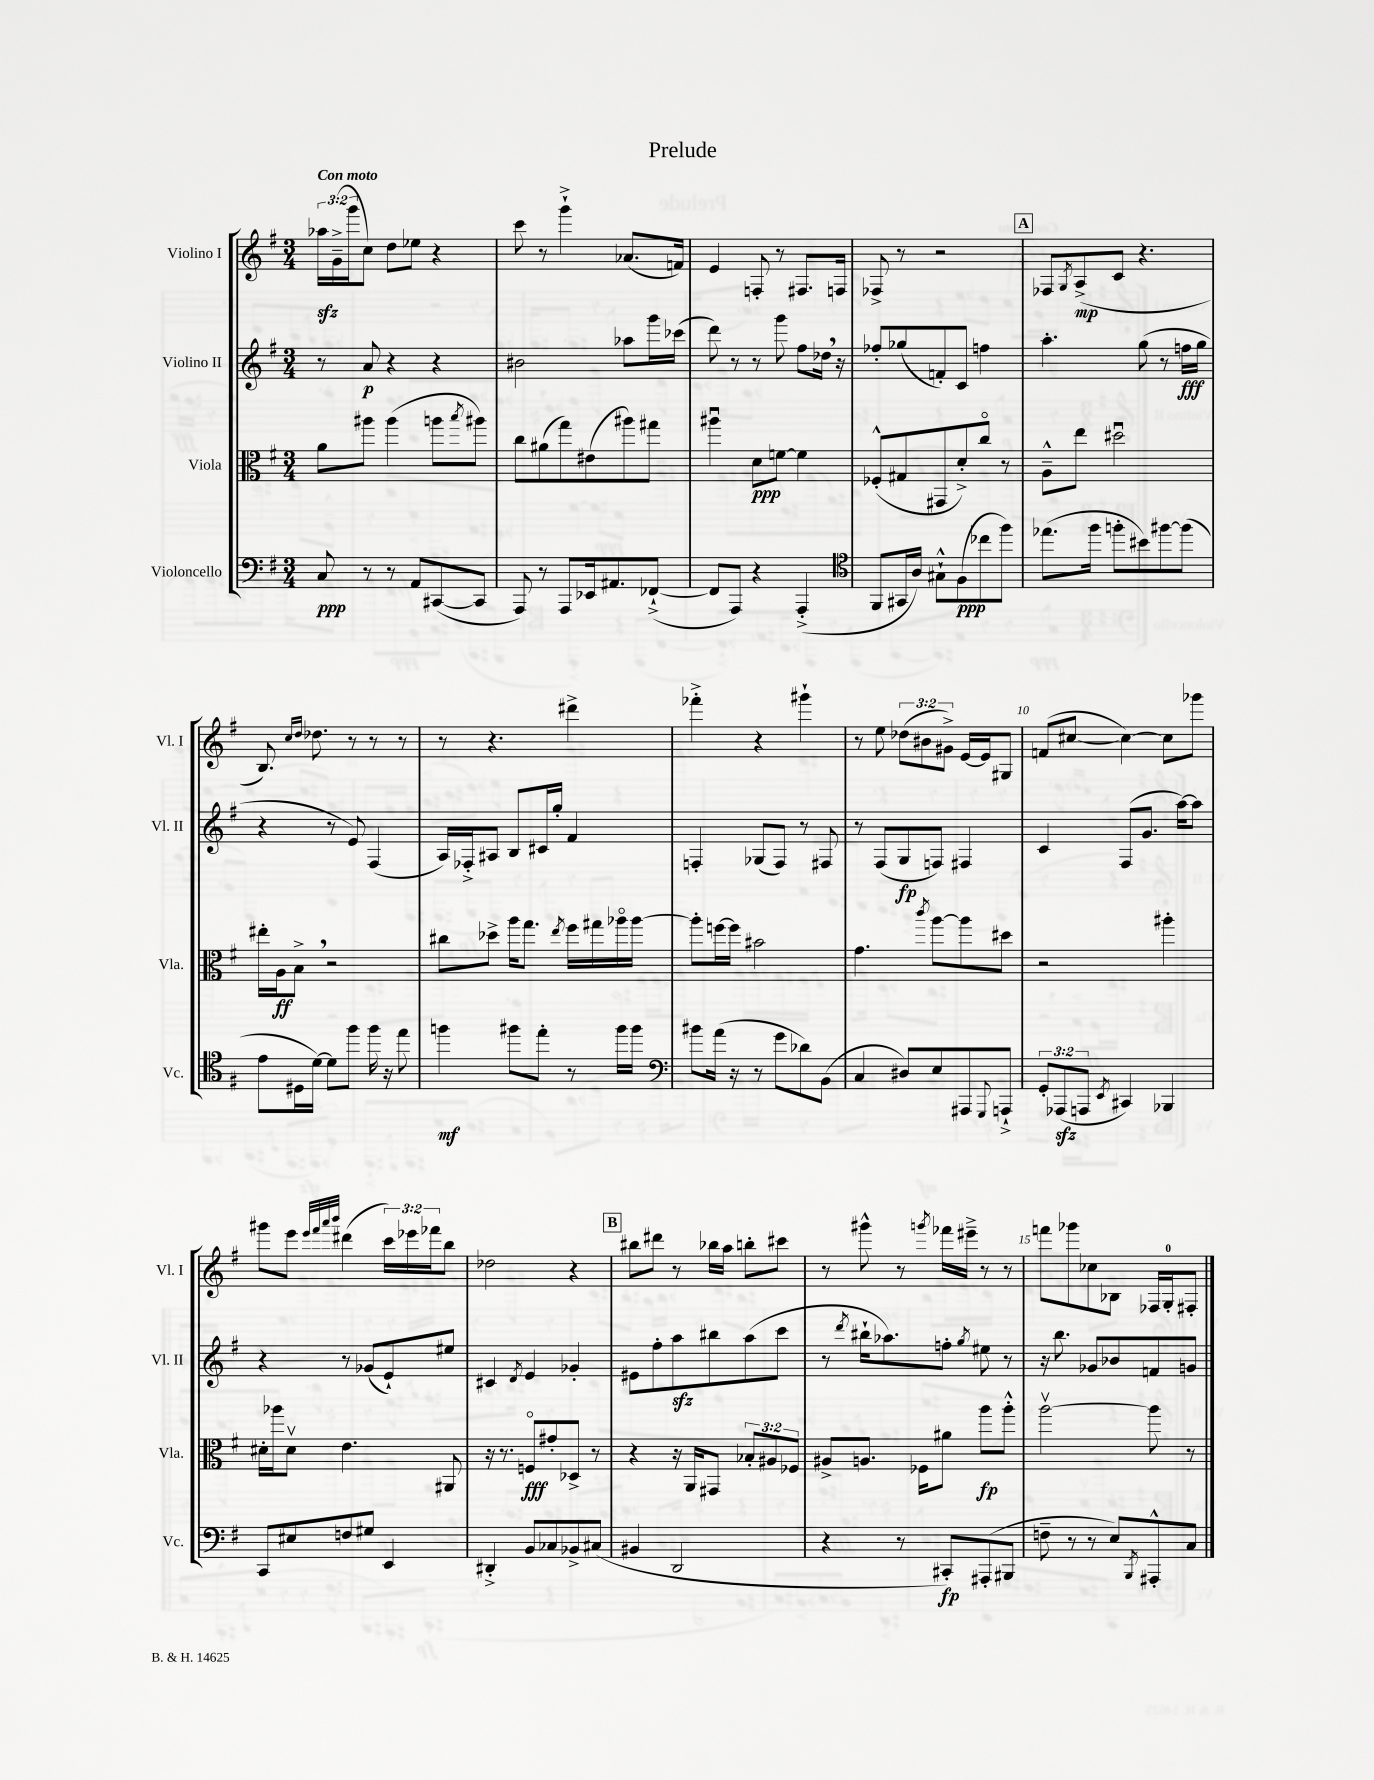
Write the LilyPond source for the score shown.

\header { title = "Prelude" }
<<
\new StaffGroup <<
\new Staff = "s0" \with { instrumentName = "Violino I" shortInstrumentName = "Vl. I" } {
    \clef treble \key g \major \numericTimeSignature \time 3/4 \override Staff.TupletNumber.text = #tuplet-number::calc-fraction-text \tempo "Con moto"
    \tuplet 3/2 { aes''16\sfz g'16--->( g'''16 } c''8) d''8 ees''8 r4 |
    c'''8 r8 g'''4-!-> aes'8.( f'16) |
    e'4 f8-. r8 fis8. f16 |
    fes8-> r8 r2 |
    \mark \markup { \box "A" } fes8 \acciaccatura { g8 } a8->\mp( c'8 r4. |
    b8.) \grace { c''16 d''16 } des''8. r8 r8 r8 |
    r8 r4. dis'''4-> |
    fes'''4-.-> r4 gis'''4-! |
    r8 e''8 \tuplet 3/2 { des''8( bis'8 gis'8->) } e'16~ e'16 gis8 |
    f'8( cis''8~ cis''4~) cis''8 ges'''8 |
    gis'''8 e'''8 \grace { e'''32 fis'''32 a'''32 b'''32 } dis'''4( \tuplet 3/2 { c'''16) ees'''16 fes'''16 } b''8 |
    des''2 r4 |
    \mark \markup { \box "B" } bis''8 dis'''8 r8 bes''16 a''16 b''8-. cis'''8 |
    r8 gis'''8-^ r8 \acciaccatura { g'''8 } fes'''16 eis'''16---> r8 r8 |
    f'''8 ges'''8 ces''8 bes8 fes16 g16-0-. fis8-. \bar "|." |
}
\new Staff = "s1" \with { instrumentName = "Violino II" shortInstrumentName = "Vl. II" } {
    \clef treble \key g \major \numericTimeSignature \time 3/4
    r8 a'8\p r4 r4 |
    bis'2 aes''8 g'''16 ces'''16( |
    d'''8) r8 r8 g'''8 fis''8 des''16 \breathe r16 |
    fes''8-. ges''8( f'8-.) c'8 f''4 |
    \mark \markup { \box "A" } a''4.-. g''8( r8 f''16\fff g''16 |
    r4 r8 e'8) fis4( |
    a16) fes16-.-> ais8 b8 cis'16 g''16-. fis'4 |
    f4-. ges8( f8) r8 fis8 |
    r8 fis8( g8\fp f8) fis4 |
    c'4 fis8( g'8. a''16~) a''8 |
    r4 r8 ges'8( e'8-!) eis''8 |
    cis'4 \acciaccatura { d'8 } e'4 ges'4-. |
    \mark \markup { \box "B" } eis'8 fis''8-. a''8\sfz bis''8 a''8( c'''8 |
    r8 \acciaccatura { d'''8 } bis''16-! aes''8.) f''8-. \acciaccatura { g''8 } eis''8 r8 |
    r16 b''8. ges'8 bes'8 f'8 g'8 \bar "|." |
}
\new Staff = "s2" \with { instrumentName = "Viola" shortInstrumentName = "Vla." } {
    \clef alto \key g \major \numericTimeSignature \time 3/4 \override Staff.TupletNumber.text = #tuplet-number::calc-fraction-text
    a'8 ais''8 ais''4( a''8 \acciaccatura { b''8 } ais''8) |
    c''8 ais'8( g''8) eis'8( ais''8) gis''8 |
    ais''4\downbow d'8\ppp f'8~ f'4 |
    fes8-.-^( gis8 gis,8 d'8-.->) c''8\flageolet r8 |
    \mark \markup { \box "A" } a8---^ e''8 dis''2\downbow |
    eis''16-. a16\ff b8-> \breathe r2 |
    cis''8 des''8-> a''16 g''8. \acciaccatura { e''8 } fis''16 gis''16 aes''16\flageolet aes''16~ |
    aes''8-. f''16~ f''16 bis'2 |
    g'4. \acciaccatura { c'''8 } a''8~ a''8 dis''8 |
    r2 ais''4-. |
    dis'16-. aes''16 dis'8\upbow e'4. ais,8 |
    r16 r8. f8\flageolet\fff gis'8-. des8-> r8 |
    \mark \markup { \box "B" } r4 r16 a,16 gis,8 \tuplet 3/2 { bes8-. ais8 fes8 } |
    ais8-> a8. fes16 ais'8 a''8\fp a''8-.-^ |
    a''2~\upbow a''8 r8 \bar "|." |
}
\new Staff = "s3" \with { instrumentName = "Violoncello" shortInstrumentName = "Vc." } {
    \clef bass \key g \major \numericTimeSignature \time 3/4 \override Staff.TupletNumber.text = #tuplet-number::calc-fraction-text
    c8\ppp r8 r8 a,8 cis,8~( cis,8 |
    a,,8) r8 a,,8 ees,16 ais,8. fes,8~-!->( |
    fes,8 a,,8) r4 a,,4-.->( |
    \clef tenor fis,8 gis,16 a16) gis8-!-^ fis8\ppp( ces''8 fis''8) |
    \mark \markup { \box "A" } ees''8.( fis''16 f''8-. bis'8) fis''8~ fis''8( |
    e'8 dis16 d'16~) d'8 fis''8 fis''16 r16 e''8 |
    f''4\mf fis''8 e''8-. r8 fis''16 fis''16 |
    \clef bass bis'8 a'16( r16 r8 g'8 des'8) b,8( |
    c4 dis8) e8 ais,,8 \appoggiatura { g,,8 } a,,8-!-> |
    \tuplet 3/2 { g,8-. aes,,8\sfz( a,,8 } \acciaccatura { e,8 } cis,4) bes,,4 |
    c,8 eis8 f8 gis8 e,4 |
    dis,4-.-> b,8 ces8 bes,8-> cis8( |
    \mark \markup { \box "B" } bis,4 d,2 |
    r4 r8 cis,8-.\fp) ais,,8-.( bis,,8 |
    f8-- r8 r8 e8) \acciaccatura { b,,8 } ais,,8-.-^ c8 \bar "|." |
}
>>
>>
\layout { \context { \Score \override BarNumber.break-visibility = ##(#f #t #t) barNumberVisibility = #(every-nth-bar-number-visible 5) } }
